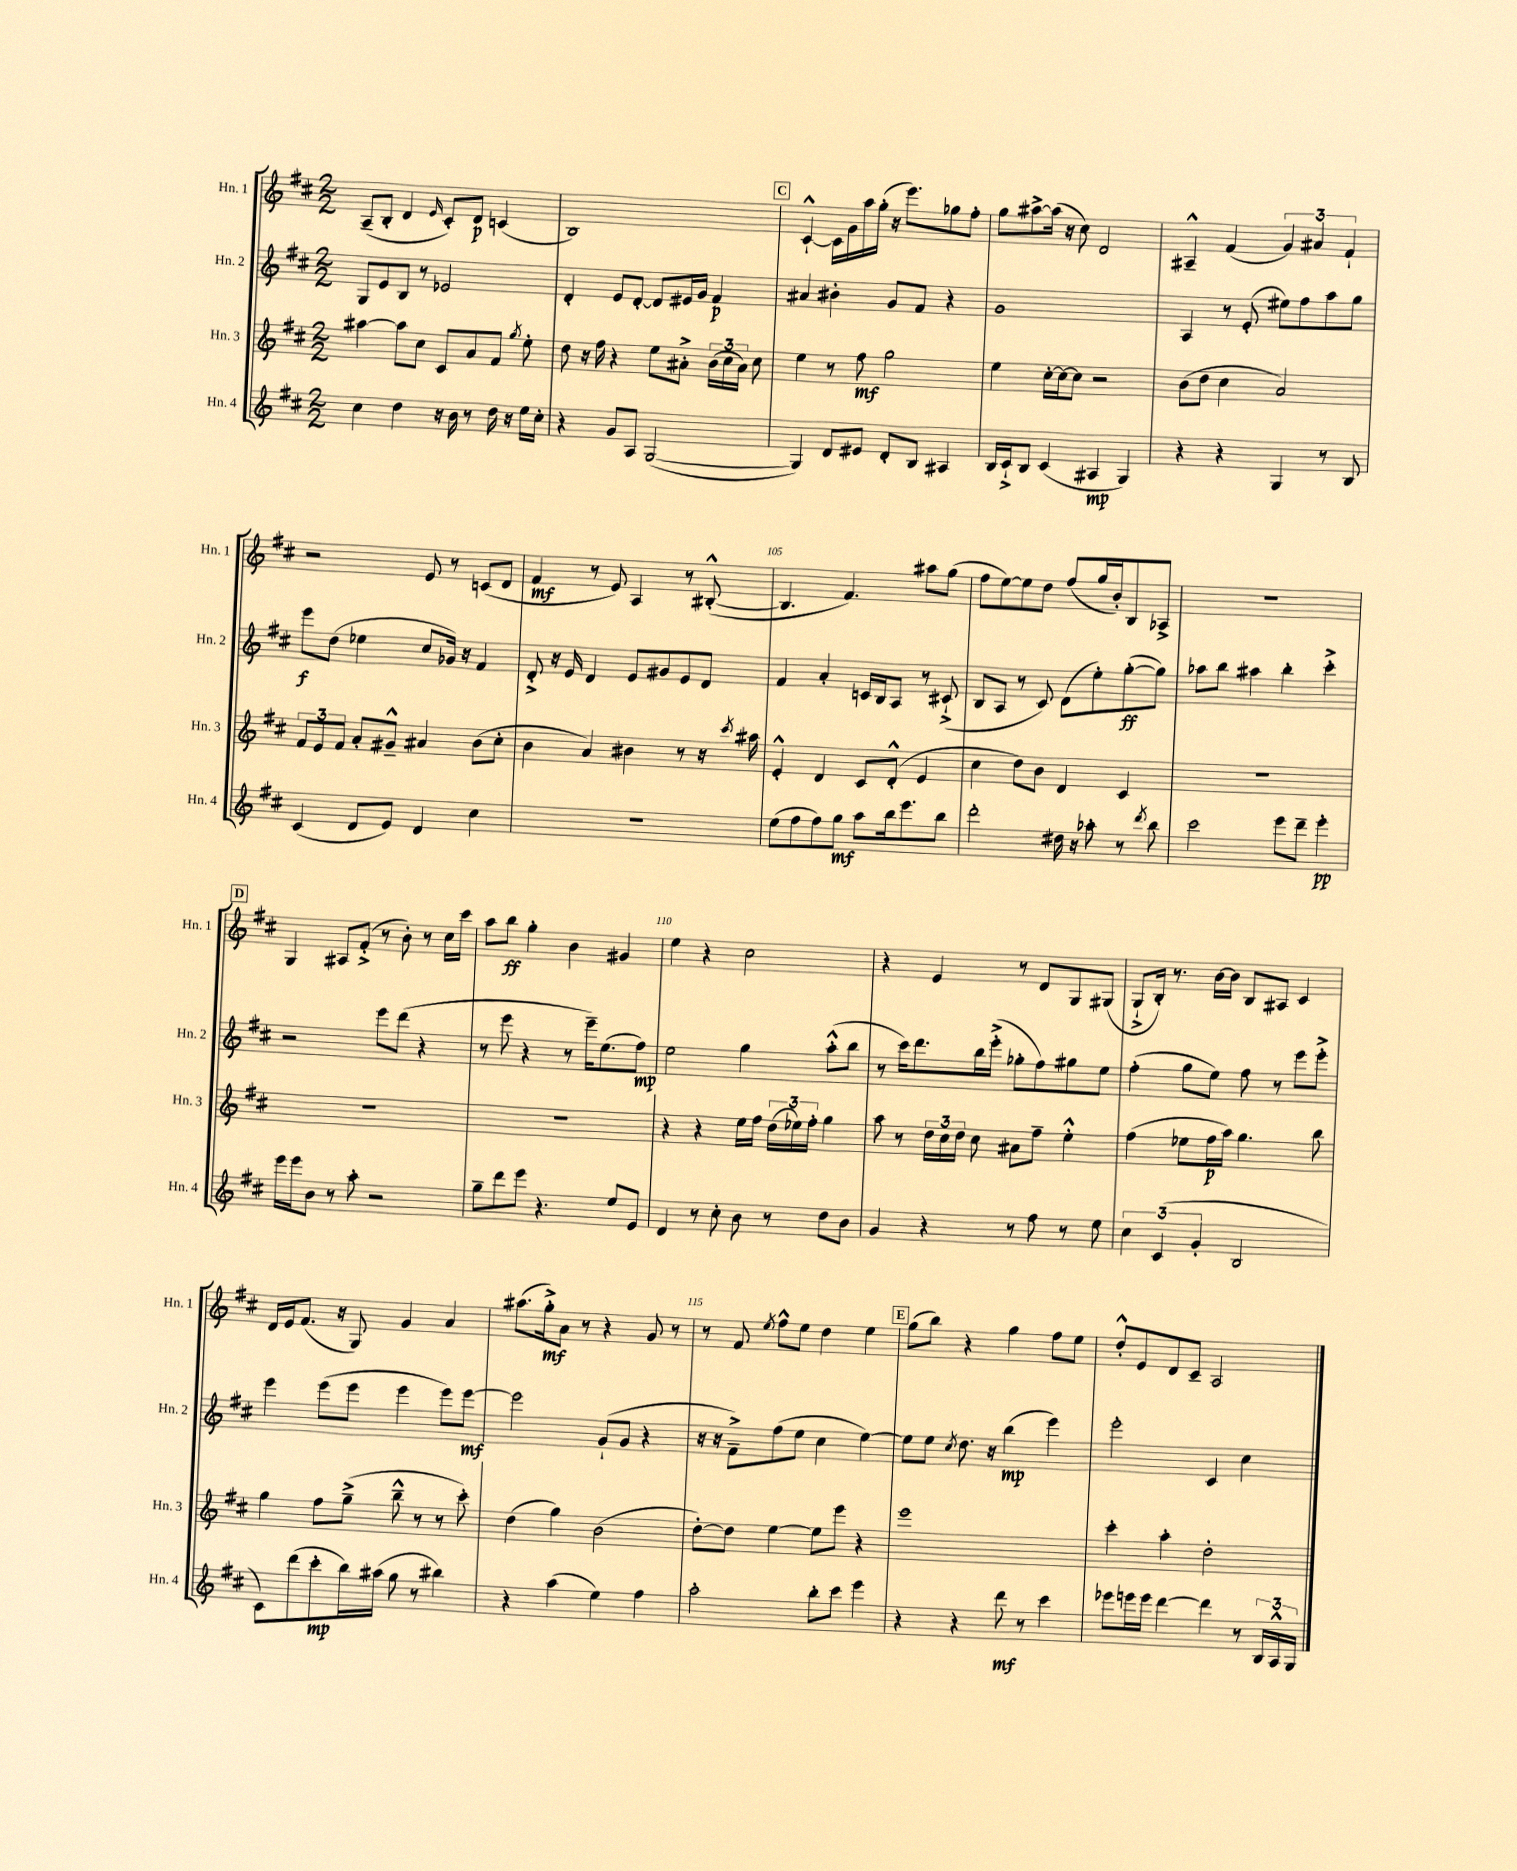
<<
\new StaffGroup <<
\new Staff = "s0" \with { instrumentName = "Hn. 1" shortInstrumentName = "Hn. 1" } {
    \clef treble \key d \major \numericTimeSignature \time 2/2
    \autoBeamOff a8[--( b8]-. d'4 \grace { e'16 } cis'8[-.) d'8]\p c'4( |
    b1) |
    \mark \markup { \box "C" } cis'4~-!-^ cis'16[ g'16 a''16 g''16]-.( r16 e'''8.[) ges''8 fis''8]-. |
    g''8[ ais''8~-> ais''16]( r16 cis''8) d'2 |
    ais4---^ fis'4( \tuplet 3/2 { g'4) ais'4 fis'4-! } |
    r2 e'8 r8 c'8[( d'8] |
    fis'4\mf r8 e'8) a4 r8 bis8~-.-^( |
    bis4. fis'4.) ais''8[ g''8]( |
    fis''8[ e''8~) e''8 d''8] fis''8[( g''16 b'16-.) b8 aes8]-> |
    R1 |
    \mark \markup { \box "D" } g4 ais8[ fis'8]-.->( r8 b'8-.) r8 cis''16[ cis'''16] |
    a''8[ b''8]\ff g''4-. b'4 gis'4 |
    e''4 r4 cis''2 |
    r4 e'4 r8 d'8[ g8 gis8]( |
    g8[-!-> b16]-.) r8. b'16[~ b'16] b8[ ais8] cis'4 |
    d'16[ e'16 fis'8.]( r16 g8) g'4 a'4 |
    ais''8.[( g''16-.->\mf) a'8] r8 r4 g'8 r8 |
    r8 fis'8 \acciaccatura { e''8 } fis''8[-^ e''8] d''4 e''4 |
    \mark \markup { \box "E" } g''8[( b''8]) r4 g''4 fis''8[ e''8] |
    d''8[-.-^ e'8 d'8 cis'8]-- a2 \bar "|." |
}
\new Staff = "s1" \with { instrumentName = "Hn. 2" shortInstrumentName = "Hn. 2" } {
    \clef treble \key d \major \numericTimeSignature \time 2/2
    \autoBeamOff g8[ e'8 b8] r8 ees'2 |
    d'4-. e'8[ d'8]~-. d'8[ eis'16 g'16] fis'4\p |
    \mark \markup { \box "C" } ais'4 bis'4-. g'8[ fis'8] r4 |
    g'1 |
    a4 r8 e'8-.( eis''8[) fis''8 a''8 g''8] |
    e'''8[\f d''8]( ees''4 cis''8[ ges'16]) r16 fis'4 |
    d'8-.-> r16 e'16 d'4 e'8[ gis'8 e'8 d'8] |
    fis'4 a'4-. c'16[ b16 a8] r8 cis'8-!->( |
    b8[ a8] r8 cis'8) d'8[( e''8-.) g''8~-.\ff( g''8]) |
    aes''8[ b''8] ais''4 b''4-. cis'''4-.-> |
    \mark \markup { \box "D" } r2 e'''8[ d'''8]( r4 |
    r8 e'''8 r4 r8 e'''16[--) e''8.( fis''8]\mp) |
    e''2 g''4 a''8[-.-^( b''8] |
    r8 cis'''16[) d'''8. b''16 e'''16]-.->( ges''8[-. fis''8) gis''8 e''8] |
    fis''4-.( g''8[ e''8]) fis''8 r8 e'''8[ e'''8]-.-> |
    e'''4 e'''8[( e'''8] e'''4 e'''8[) e'''8]~\mf |
    e'''2 g'8[-!( g'8] r4 |
    r16 r16 fis'8[--->) fis''8( e''8] cis''4 e''4~) |
    \mark \markup { \box "E" } e''8[ e''8] \acciaccatura { cis''8 } d''8. r16 b''4\mp( e'''4) |
    e'''2-. cis'4 cis''4 \bar "|." |
}
\new Staff = "s2" \with { instrumentName = "Hn. 3" shortInstrumentName = "Hn. 3" } {
    \clef treble \key d \major \numericTimeSignature \time 2/2
    \autoBeamOff ais''4~ ais''8[ cis''8] cis'8[ a'8 fis'8] \acciaccatura { g''8 } e''8-. |
    d''8 r16 fis''16 r4 e''8[ ais'8]-.-> \tuplet 3/2 { b'16[( cis''16 ais'16]) } cis''8 |
    \mark \markup { \box "C" } e''4 r8 fis''8\mf g''2 |
    e''4 cis''16[~-. cis''16~ cis''8] r2 |
    b'8[( d''8] cis''4 a'2) |
    \tuplet 3/2 { fis'8[ e'8 fis'8] } a'8[-. gis'8]---^ ais'4 b'8[( cis''8]-. |
    b'4 a'4) bis'4 r8 r16 \acciaccatura { cis'''8 } ais''16 |
    e'4-.-^ d'4 cis'8[ d'8]-.-^( e'4 |
    cis''4 d''8[) b'8] d'4 cis'4 |
    R1 |
    \mark \markup { \box "D" } R1 |
    R1 |
    r4 r4 e''16[ fis''16] \tuplet 3/2 { d''16[( ees''16) fis''16]-. } g''4 |
    a''8 r8 \tuplet 3/2 { d''16[ cis''16 d''16] } cis''8 ais'8[ fis''8]-- e''4-.-^ |
    fis''4( ees''8[ fis''16\p a''16]) g''4. b''8 |
    g''4 fis''8[ g''8]--->( b''8---^ r8 r8 cis'''8-.) |
    d''4( g''4) b'2( |
    d''8[~-.) d''8] e''4~ e''8[ e'''8] r4 |
    \mark \markup { \box "E" } e'''1 |
    cis'''4-. a''4-. d''2-. \bar "|." |
}
\new Staff = "s3" \with { instrumentName = "Hn. 4" shortInstrumentName = "Hn. 4" } {
    \clef treble \key d \major \numericTimeSignature \time 2/2
    \autoBeamOff cis''4 d''4 r16 b'16 r8 d''16 r16 e''16[ cis''16]-. |
    r4 g'8[ a8] g2~( |
    \mark \markup { \box "C" } g4) d'8[ eis'8] d'8[-. b8] ais4 |
    b16[ cis'16-!-> b8] cis'4( ais4\mp g4) |
    r4 r4 g4 r8 b8 |
    cis'4( d'8[ e'8]) d'4 cis''4 |
    R1 |
    e''8[( fis''8 fis''8) g''8]\mf a''8[ b''16 e'''8. b''8] |
    d'''2-. dis''16 r16 aes''8-. r8 \acciaccatura { d'''8 } b''8 |
    cis'''2 e'''8[ d'''8]-- e'''4-.\pp |
    \mark \markup { \box "D" } e'''16[ e'''16 b'8] r8 a''8-. r2 |
    g''8[-- d'''8 e'''8] r4. e''8[ e'8] |
    d'4 r8 cis''8-. b'8 r8 d''8[ b'8] |
    g'4 r4 r8 fis''8 r8 e''8 |
    \tuplet 3/2 { cis''4 cis'4( g'4-. } b2 |
    cis'8[) d'''8( cis'''8-.\mp b''16) ais''16]( g''8 r8 bis''4) |
    r4 a''4( e''4) fis''4 |
    a''2-. b''8[-. cis'''8] e'''4 |
    \mark \markup { \box "E" } r4 r4 d'''8\mf r8 cis'''4 |
    ees'''8[ e'''16 e'''16] d'''4~ d'''4 r8 \tuplet 3/2 { b16[ a16-^ g16] } \bar "|." |
}
>>
>>
\layout { \context { \Score currentBarNumber = #98 \override BarNumber.break-visibility = ##(#f #t #t) barNumberVisibility = #(every-nth-bar-number-visible 5) } }
